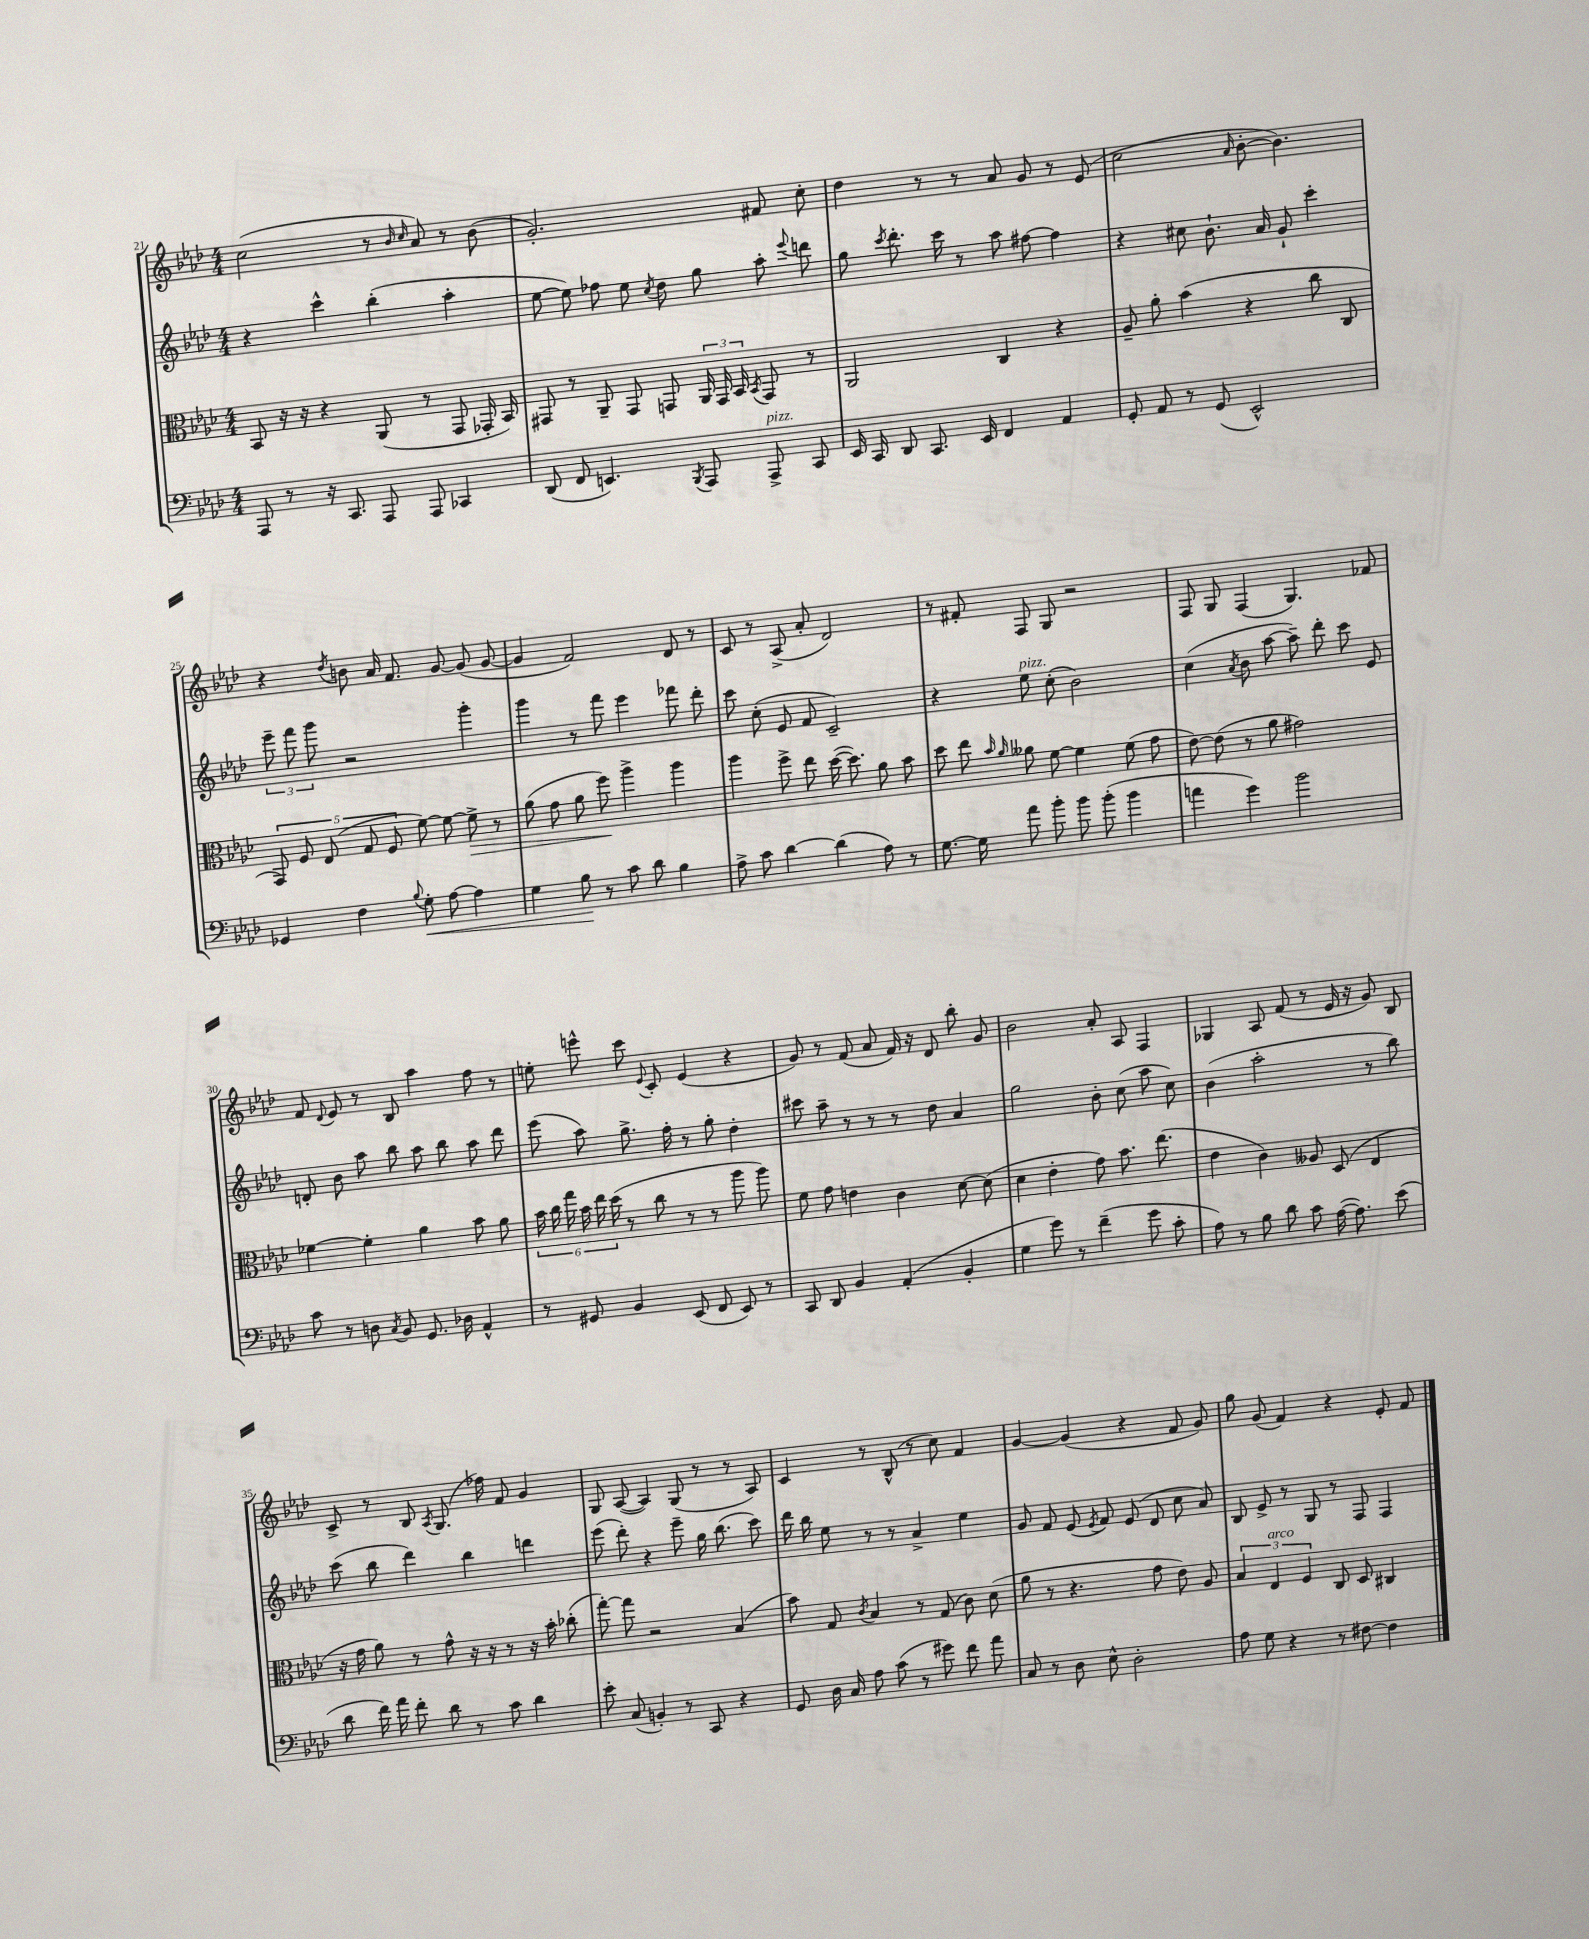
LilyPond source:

<<
\new StaffGroup <<
\new Staff = "s0" {
    \clef treble \key aes \major \numericTimeSignature \time 4/4
    \autoBeamOff c''2( r8 \grace { bes'16 c''16 } aes'8) r8 bes'8( |
    g'2.-.) fis'8 c''8-. |
    des''4 r8 r8 aes'8 g'8 r8 ees'8( |
    c''2 \grace { aes'16 } bes'8~-. bes'4.) |
    r4 \acciaccatura { des''8 } b'8 aes'16 f'8. g'8~ g'8( g'8~ |
    g'4 f'2) des'8 r8 |
    c'8 r8 aes8->( aes'8-. des'2) |
    r8 fis'8-. f8 g8 r2 |
    f8 g8 f4( g4.) fes'8 |
    f'8 \appoggiatura { des'8 } ees'8 r8 bes8 aes''4 f''8 r8 |
    e''8-. e'''8-^ c'''8 \appoggiatura { ees'8 } c'8-. ees'4( r4 |
    g'8) r8 f'8( aes'8 f'16) r16 des'8 bes''8-. g'8 |
    bes'2 aes'8-. aes8 f4 |
    ges4 aes8 f'8( r8 ees'16 r16 g'8) bes8 |
    c'8-> r8 bes8 \acciaccatura { aes8 } g8.( fes''16) f'8 g'4 |
    g8 aes8~( aes4) g8( r8 r8 aes8) |
    c'4 r8 bes8-^( r8 c''8) f'4 |
    g'4~ g'4( r4 f'8 g'8) |
    g''8 g'8( f'4) r4 ees'8-. f'8 \bar "|." |
}
\new Staff = "s1" {
    \clef treble \key aes \major \numericTimeSignature \time 4/4
    \autoBeamOff r4 c'''4-^ bes''4-.( aes''4-. |
    ees''8~ ees''8) fes''8 ees''8 \acciaccatura { c''8 } des''8 g''8 aes''8-. \appoggiatura { ees'''8 } d'''8 |
    g''8 \acciaccatura { c'''8 } des'''8.-. c'''16 r8 aes''8 fis''8~ fis''4 |
    r4 cis''8 bes'8.-! aes'16 g'8-! c'''4-. |
    \tuplet 3/2 { ees'''8-- f'''8 g'''8 } r2 g'''4-. |
    g'''4 r8 f'''8 ees'''4 fes'''8 des'''8-. |
    c'''8 c''8-.( ees'8 f'8 c'2--) |
    r4 ees''8^\markup { \italic "pizz." } c''8-.( bes'2) |
    c''4( \acciaccatura { aes'8 } bes'8 aes''8~ aes''8--) des'''8-. c'''8 ees'8 |
    d'8-. bes'8 aes''8 bes''8 aes''8 bes''8 aes''8 des'''8 |
    ees'''8( aes''8) g''8.-> f''16-. r8 g''8-. des''4-. |
    cis'''8 aes''8-- r8 r8 r8 des''8 aes'4 |
    g''2 bes'8-. c''8( aes''8 c''8) |
    bes'4( aes''2-. r8 bes''8) |
    c'''8( bes''8 des'''4) bes''4 d'''4 |
    ees'''8( des'''8-.) r4 ees'''8-- g''16 bes''8.( c'''8) |
    des'''16 bes''16 ees''8 r8 r8 aes'4-> ees''4 |
    g'8 f'8 ees'8( \acciaccatura { ees'8 } f'8) ees'8( des'8 c''8 aes'8) |
    bes8 ees'8-> r8 g8 r8 f8 f4 \bar "|." |
}
\new Staff = "s2" {
    \clef alto \key aes \major \numericTimeSignature \time 4/4
    \autoBeamOff bes,8 r16 r16 r4 aes,8( r8 g,8 ges,16-. bes,16) |
    gis,8 r8 aes,8-- gis,8 g,8 \tuplet 3/2 { aes,16 g,16 bes,16 } \acciaccatura { bes,8 } g,8 r8 |
    aes,2 c4 r4 |
    aes8-- aes'8-. bes'4( r4 c''8 c8 |
    \tuplet 5/4 { g,8) f8 ees8( g8 f8 } f'8~) f'8~ f'8->\> r8 |
    aes'8( g'8 aes'8 f''8\!) aes''4-> aes''4 |
    aes''4 f''8-> ees''8 des''16~( des''8.) aes'8 bes'8 |
    des''8 ees''8 \grace { bes'16 aes'16 } aeses'8 f'8~ f'4 f'8( g'8 |
    ees'8~) ees'8( r8 aes'8 gis'2) |
    fes'4~ fes'4-. aes'4 bes'8 aes'8 |
    \tuplet 6/4 { bes'16 c''16 g''16 bes'16 ees''16 des''16( } r8 c''8 r8 r8 aes''8 aes''8) |
    f'8 g'8 e'4 c'4 des'8~ des'8( |
    des'4 ees'4-. g'8) bes'8. ees''8.( |
    ees'4 c'4) aeses8 des8( ees4 |
    r16 g'16 aes'8) r8 g'8-^ r16 r16 r8 r16 bes'16-. ces''8-.( |
    g''8~-.) g''8 r2 bes4( |
    bes'8) g8 \acciaccatura { c'8 } bes4 r8 g8( c'8) des'8( |
    aes'8 r8 r4. g'8 ees'8) aes8 |
    \tuplet 3/2 { bes4 ees4^\markup { \italic "arco" } f4 } c8 des8 cis4 \bar "|." |
}
\new Staff = "s3" {
    \clef bass \key aes \major \numericTimeSignature \time 4/4
    \autoBeamOff aes,,8 r8 r16 c,8. aes,,8 aes,,8 ces,4 |
    des,8( f,8 e,4.) \acciaccatura { bes,,8 } aes,,8 aes,,8->^\markup { \italic "pizz." } c,8 |
    ees,16 c,16 des,8 c,8. ees,16 f,4 aes,4 |
    g,8-. aes,8 r8 g,8( ees,2-^) |
    ges,4 f4 \appoggiatura { bes8 } g8-.\< aes8~ aes4 |
    g4 bes8\! r8 c'8 des'8 bes4 |
    aes8-> c'8 des'4~ des'4( aes8) r8 |
    g8.~ g16 aes'8 bes'8-. bes'8 bes'8-.( bes'4 |
    a'4 g'4) bes'2 |
    c'8 r8 d8 \acciaccatura { c8 } bes,8 g,8. des16 aes,4-^ |
    r8 gis,8 bes,4 ees,8( f,8 ees,8) r8 |
    c,8 des,8 bes,4 aes,4-.( bes,4-. |
    g4 g'8) r8 f'4--( g'8 c'8-. |
    aes8) r8 bes8 des'8 c'8 aes16~( aes8.) ees'8( |
    des'8 f'16) aes'16 f'8-. des'8 r8 c'8 des'4 |
    ees'8-. c8( b,4-.) r8 c,8 r4 |
    g,8 des16 c16 aes8 c'8( r8 gis'8) f'8 aes'8 |
    c8 r8 des8 ees8-^ des2-. |
    aes8 g8 r4 r8 fis8~ fis4 \bar "|." |
}
>>
>>
\layout { \context { \Score currentBarNumber = #21 } }
